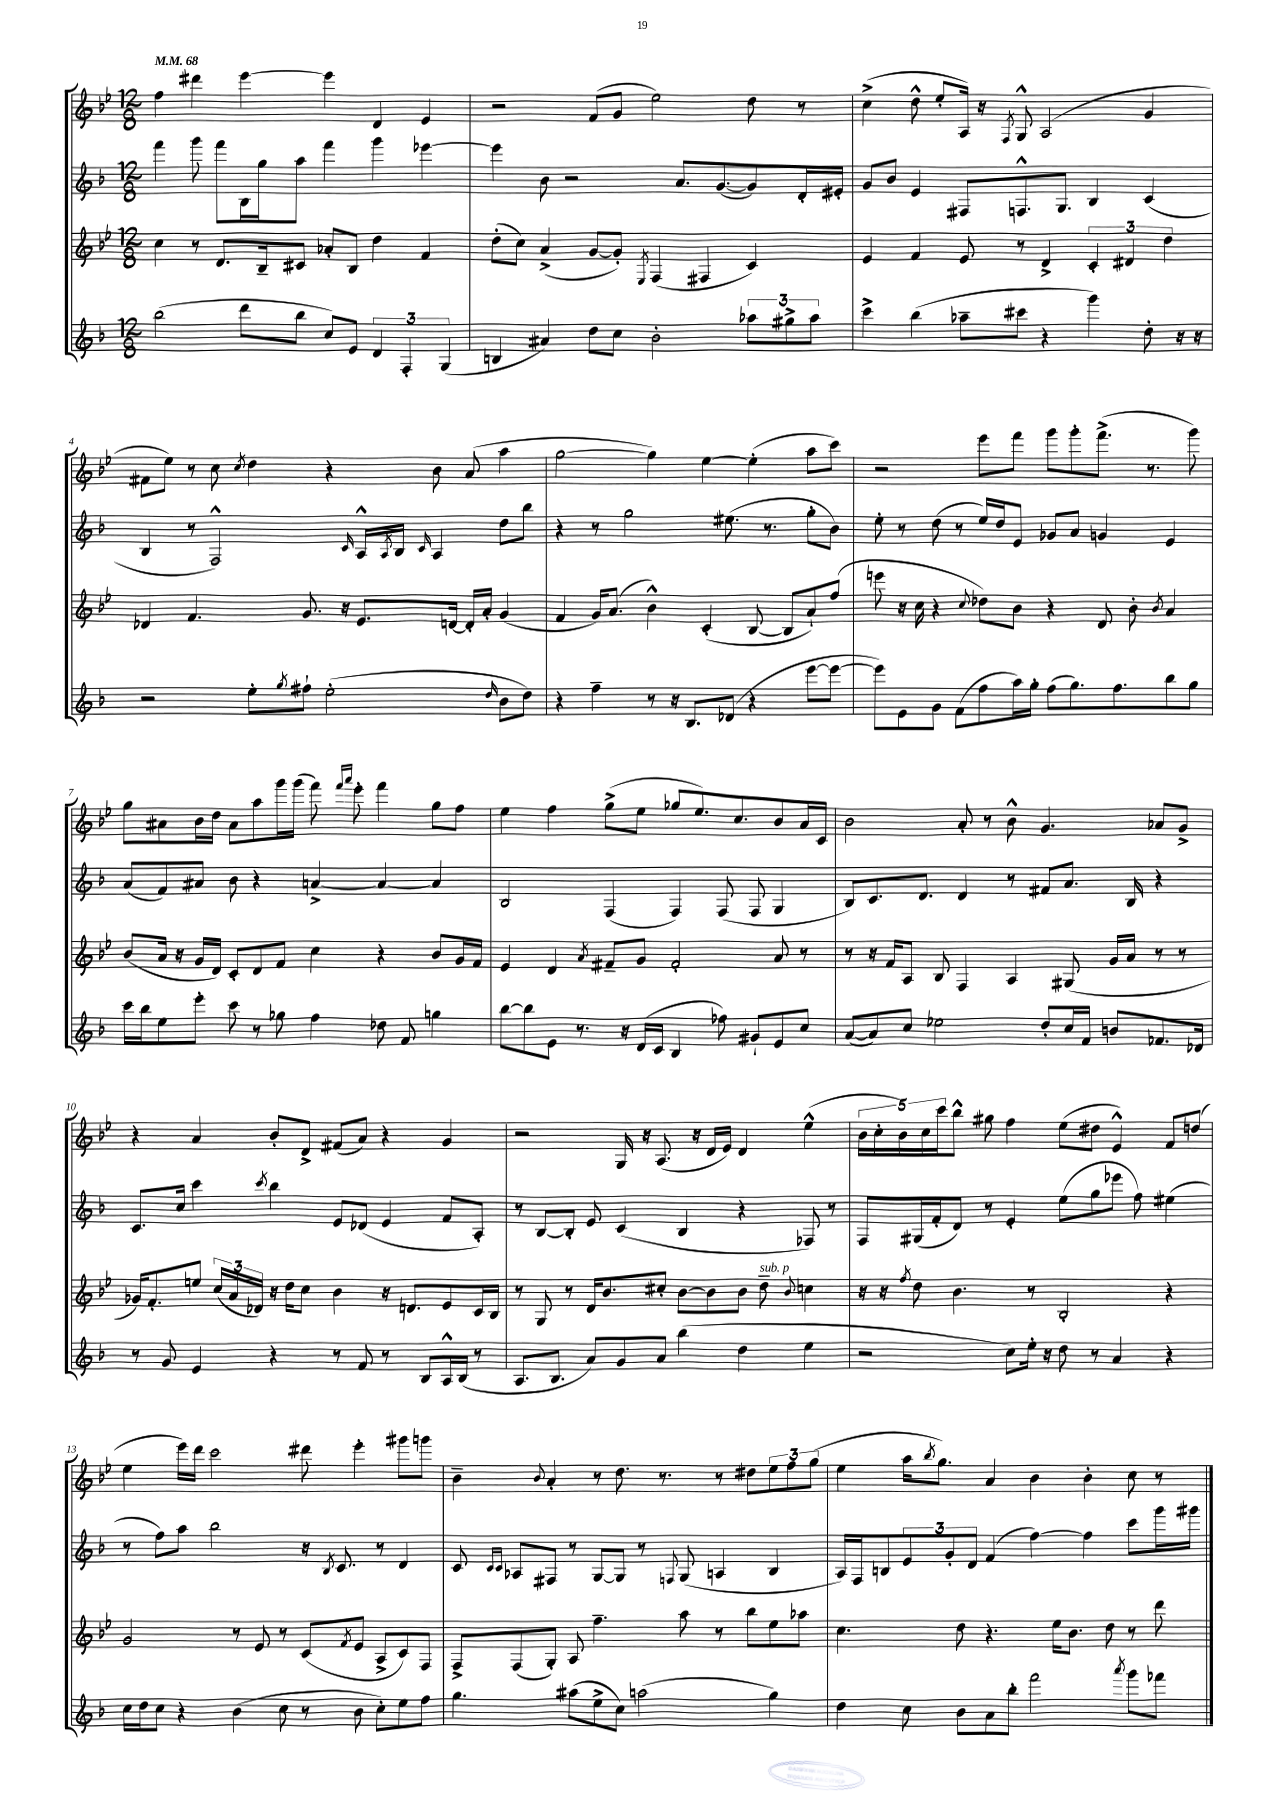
<<
\new StaffGroup <<
\new Staff = "s0" {
    \clef treble \key bes \major \numericTimeSignature \time 12/8 \tempo 4 = 68
    f''4 dis'''4 ees'''4~ ees'''4 d'4 ees'4 |
    r2 f'8( g'8 ees''2) d''8 r8 |
    c''4->( d''8-^ ees''8-. a16) r16 \acciaccatura { f8 } g8-^ a2( g'4 |
    fis'8 ees''8) r8 c''8 \acciaccatura { c''8 } d''4 r4 bes'8 a'8( a''4 |
    g''2~ g''4) ees''4~ ees''4-.( a''8 c'''8) |
    r2 ees'''8 f'''8 g'''8 g'''8-. f'''8.->( r8. g'''8) |
    g''8 ais'8 bes'16 d''16 ais'8 a''8 g'''16 g'''16( f'''8) \grace { f'''16 a'''16 } ees'''8-. f'''4 g''8 f''8 |
    ees''4 f''4 g''8->( ees''8 ges''8 ees''8.) c''8. bes'8 a'16 c'16 |
    bes'2 a'8-. r8 bes'8-^ g'4. aes'8 g'8-> |
    r4 a'4 bes'8-. d'8-> fis'8( a'8) r4 g'4 |
    r2 g16 r16 a8.( r16 d'16 ees'16) d'4 ees''4-^( |
    \tuplet 5/4 { bes'16 c''16-. bes'16) c''16 c'''16 } bes''8-^ gis''8 f''4 ees''8( dis''8 ees'4-^) f'8 d''8( |
    ees''4 ees'''16) d'''16 c'''2 dis'''8 ees'''4-. gis'''8 g'''8 |
    bes'4-- \appoggiatura { bes'8 } a'4-. r8 d''8. r8. r8 dis''8 \tuplet 3/2 { ees''8 f''8 g''8( } |
    ees''4 a''16 \acciaccatura { bes''8 } g''8.) a'4 bes'4 bes'4-. c''8 r8 \bar "|." |
}
\new Staff = "s1" {
    \clef treble \key f \major \numericTimeSignature \time 12/8
    f'''4 g'''8 f'''8 bes16 g''16 a''8 f'''4 g'''4 ees'''4~ |
    ees'''4 bes'8 r2 a'8. g'8.~( g'8) d'16-. eis'16-. |
    g'8 bes'8 e'4 fis8 f8.-^ g8. bes4 c'4( |
    bes4 r8 f2-^) \grace { c'16 } a16-^ \acciaccatura { a8 } bes16 \grace { c'16 } a4 d''8 bes''8 |
    r4 r8 g''2 eis''8.( r8. g''8-. bes'8) |
    e''8-. r8 d''8( r8 e''16) d''16 e'8 ges'8 a'8 g'4 e'4 |
    a'8( f'8) ais'8 bes'8 r4 a'4~-> a'4~ a'4 |
    bes2 f4( f4) f8( f8 g4 |
    bes8) c'8. d'8. d'4 r8 fis'8 a'8. bes16 r4 |
    c'8. c''16 c'''4 \acciaccatura { c'''8 } bes''4 e'8 des'8( e'4 f'8 a8-.) |
    r8 bes8~ bes8-. e'8 c'4( bes4 r4 fes8) r8 |
    f8 gis16( f'16-. d'8) r8 e'4-. e''8( g''8 ees'''8 f''8) eis''4( |
    r8 f''8) a''8 bes''2 r16 \acciaccatura { bes8 } c'8. r8 d'4 |
    c'8 \grace { c'16 c'16 } aes8 fis8 r8 g8~ g8 r8 \appoggiatura { f8 } g8( a4 bes4 |
    a16) f16 b8 \tuplet 3/2 { e'8 g'8-. d'8 } f'4( f''4~) f''4 c'''8 g'''16 gis'''16 \bar "|." |
}
\new Staff = "s2" {
    \clef treble \key bes \major \numericTimeSignature \time 12/8
    c''4 r8 d'8. bes16-- cis'8 aes'8-. bes8 d''4 f'4 |
    d''8-.( c''8) a'4->( g'8~ g'8-.) \acciaccatura { ees8 } f4( fis4 c'4) |
    ees'4 f'4 ees'8 r8 d'4-> \tuplet 3/2 { c'4-. dis'4 d''4 } |
    des'4 f'4. g'8. r16 ees'8. d'16~ d'16-. a'16-. g'4( |
    f'4 g'16) a'8.( bes'4-^) c'4-.( bes8~ bes8 a'8-!) f''8( |
    e'''8 r16 c''16 r4 \appoggiatura { c''8 } des''8) bes'8 r4 d'8 bes'8-. \acciaccatura { bes'8 } a'4 |
    bes'8( a'16 r16 g'16 d'16) c'8-. d'8 f'8 c''4 r4 bes'8 g'16 f'16 |
    ees'4 d'4 \acciaccatura { a'8 } fis'8-- g'8 fis'2-. a'8 r8 |
    r8 r16 f'16 a8 bes8 f4 a4 gis8( g'16 a'16 r8 r8 |
    ges'16) f'8.-. e''8 \tuplet 3/2 { c''16( a'16 des'16) } r16 d''16 c''8 bes'4 r16 d'8. ees'8 c'16 bes16 |
    r8 g8 r8 d'16 bes'8. cis''8-. bes'8~ bes'8 bes'8 d''8--^\markup { \italic "sub. p" } \appoggiatura { bes'8 } c''4 |
    r16 r16 \acciaccatura { f''8 } d''8 bes'4. r8 bes2-. r4 |
    g'2 r8 ees'8 r8 c'8( \acciaccatura { f'8 } ees'8 a8-> c'8) f8 |
    f8-> f8( g8-.) a8 f''4.-- a''8 r8 bes''8 ees''8 aes''8 |
    c''4. d''8 r4. ees''16 bes'8. d''8 r8 d'''8 \bar "|." |
}
\new Staff = "s3" {
    \clef treble \key f \major \numericTimeSignature \time 12/8
    bes''2( d'''8 bes''8 c''8) e'8 \tuplet 3/2 { d'4 f4-. g4( } |
    b4 ais'4) d''8 c''8 bes'2-. \tuplet 3/2 { aes''8 gis''8-> aes''8 } |
    c'''4-> bes''4( aes''8-- cis'''8 r4 g'''4) d''8-. r16 r16 |
    r2 e''8-. \acciaccatura { g''8 } fis''8-! e''2-.( \grace { d''16 } bes'8 d''8) |
    r4 f''4-- r8 r16 bes8. des'8( r4 e'''8~ e'''8~ |
    e'''8) e'8 g'8 f'8( f''8 a''16) g''16-. f''8( g''8.) f''8. bes''8 g''8 |
    c'''16 bes''16 e''8 e'''8-. c'''8 r8 ges''8 f''4 des''8 f'8 g''4 |
    bes''8~ bes''8 e'8 r8. r16 d'16( c'16 bes4 fes''8) gis'8-! e'8 c''8 |
    a'8~( a'8) c''8 ees''2 d''8-. c''16 f'16 b'8 fes'8. des'16 |
    r8 g'8 e'4 r4 r8 f'8 r8 bes8 a16-^ bes16( r8 |
    a8. bes8. a'8) g'8 a'8 bes''4( d''4 e''4 |
    r2 c''8) e''16-. r16 d''8 r8 a'4 r4 |
    c''16 d''16 c''8 r4 bes'4( c''8 r8 bes'8 c''8-.) e''8 f''8 |
    g''4. ais''8( e''8-> c''8) a''2( g''4) |
    d''4 c''8 bes'8 a'8 bes''8-. f'''2 \acciaccatura { a'''8 } g'''8 fes'''8 \bar "|." |
}
>>
>>
